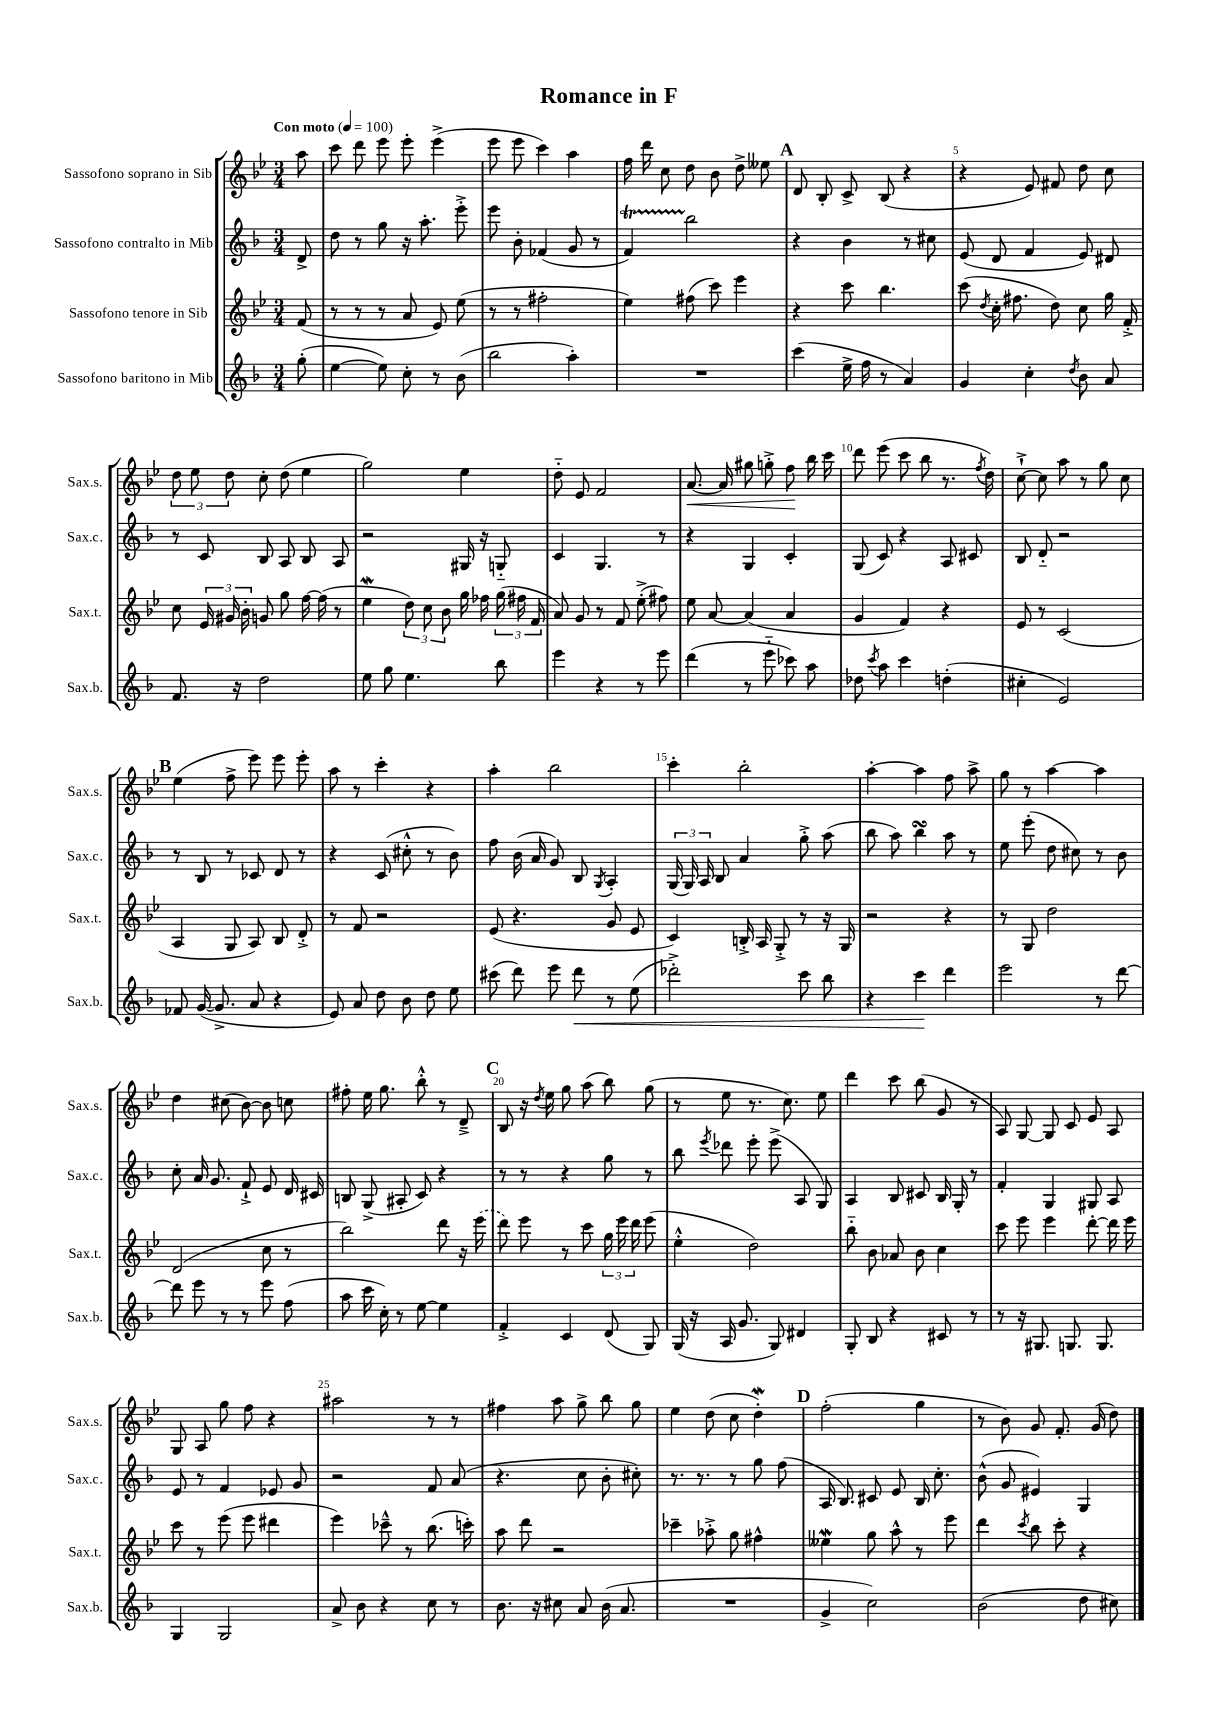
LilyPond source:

\header { title = "Romance in F" }
<<
\new StaffGroup <<
\new Staff = "s0" \with { instrumentName = "Sassofono soprano in Sib" shortInstrumentName = "Sax.s." } {
    \clef treble \key bes \major \numericTimeSignature \time 3/4 \partial 8 \tempo "Con moto" 4 = 100
    \autoBeamOff a''8 |
    c'''8 d'''8 ees'''8 ees'''8-. ees'''4->( |
    ees'''8 ees'''8 c'''4) a''4 |
    f''16 d'''16 c''8 d''8 bes'8 d''8-> eeses''8 |
    \mark \markup { \bold "A" } d'8 bes8-. c'8-> bes8( r4 |
    r4 ees'8) fis'8 d''8 c''8 |
    \tuplet 3/2 { d''8 ees''8 d''8 } c''8-. d''8( ees''4 |
    g''2) ees''4 |
    d''8-_ ees'8 f'2 |
    a'8.~\< a'16 gis''8 g''8-.-> f''8\! bes''16 c'''16 |
    d'''8 ees'''8( c'''8 bes''8 r8. \acciaccatura { f''8 } d''16) |
    c''8~-!-> c''8 a''8 r8 g''8 c''8 |
    \mark \markup { \bold "B" } ees''4( f''8-> ees'''8) ees'''8 ees'''8-. |
    a''8 r8 c'''4-. r4 |
    a''4-. bes''2 |
    c'''4-. bes''2-. |
    a''4~-. a''4 f''8 a''8-> |
    g''8 r8 a''4~ a''4 |
    d''4 cis''8( bes'8~) bes'8 c''8 |
    fis''8-. ees''16 g''8. bes''8-.-^ r8 d'8---> |
    \mark \markup { \bold "C" } bes8 r16 \acciaccatura { d''8 } ees''16 g''8 a''8( bes''8) g''8( |
    r8 ees''8 r8. c''8.) ees''8 |
    d'''4 c'''8 bes''8( g'8 r8 |
    a8) g8~ g8 c'8 ees'8 a8 |
    g8 a8 g''8 f''8 r4 |
    ais''2 r8 r8 |
    fis''4 a''8 g''8-> bes''8 g''8 |
    ees''4 d''8( c''8 d''4-.\mordent) |
    \mark \markup { \bold "D" } f''2-.( g''4 |
    r8 bes'8) g'8 f'8.-. g'16( d''8) \bar "|." |
}
\new Staff = "s1" \with { instrumentName = "Sassofono contralto in Mib" shortInstrumentName = "Sax.c." } {
    \clef treble \key f \major \numericTimeSignature \time 3/4 \partial 8
    \autoBeamOff d'8-> |
    d''8 r8 g''8 r16 a''8.-. e'''8-.-> |
    e'''8 bes'8-. fes'4( g'8 r8 |
    f'4\startTrillSpan) bes''2\stopTrillSpan |
    \mark \markup { \bold "A" } r4 bes'4 r8 cis''8 |
    e'8( d'8 f'4 e'8) dis'8 |
    r8 c'8 bes8 a8 bes8 a8 |
    r2 gis16 r16 g8-_ |
    c'4 g4. r8 |
    r4 g4 c'4-. |
    g8( c'8) r4 a8 cis'8 |
    bes8 d'8-_ r2 |
    \mark \markup { \bold "B" } r8 bes8 r8 ces'8 d'8 r8 |
    r4 c'8( cis''8-.-^ r8 bes'8) |
    f''8 bes'16( a'16 g'8) bes8 \acciaccatura { g8 } a4-. |
    \tuplet 3/2 { g16( g16) a16 } bes8 a'4 g''8-.-> a''8( |
    bes''8 a''8) bes''4\turn a''8 r8 |
    e''8 e'''8-.( d''8 cis''8) r8 bes'8 |
    c''8-. a'16 g'8. f'8-!-> e'8 d'16 cis'16 |
    b8 g8->( ais8-. c'8) r4 |
    \mark \markup { \bold "C" } r8 r8 r4 g''8 r8 |
    bes''8 \acciaccatura { e'''8 } des'''8 e'''8-. e'''8->( a8 g8) |
    a4 bes8 cis'8 bes16 g16-. r8 |
    f'4-. g4 gis8 a8 |
    e'8 r8 f'4 ees'8 g'8 |
    r2 f'8 a'8( |
    r4. c''8 bes'8-. cis''8-.) |
    r8. r8. r8 g''8 f''8( |
    \mark \markup { \bold "D" } a16 bes8.) cis'8 e'8 bes16 c''8.-. |
    bes'8-^( g'8 eis'4) g4 \bar "|." |
}
\new Staff = "s2" \with { instrumentName = "Sassofono tenore in Sib" shortInstrumentName = "Sax.t." } {
    \clef treble \key bes \major \numericTimeSignature \time 3/4 \partial 8
    \autoBeamOff f'8( |
    r8 r8 r8 a'8 ees'8) ees''8( |
    r8 r8 fis''2-. |
    ees''4) fis''8( c'''8) ees'''4 |
    \mark \markup { \bold "A" } r4 c'''8 bes''4. |
    c'''8( \acciaccatura { d''8 } c''16-. fis''8. d''8) c''8 g''16 f'16-.-> |
    c''8 \tuplet 3/2 { ees'16 gis'16 bes'16-. } g'8 g''8 f''16~ f''16( r8 |
    ees''4\mordent \tuplet 3/2 { d''8) c''8 bes'8 } g''16 fes''16 \tuplet 3/2 { g''16( fis''16 f'16 } |
    a'8) g'8 r8 f'8 ees''8-.->( fis''8) |
    ees''8 a'8~ a'4( a'4 |
    g'4 f'4) r4 |
    ees'8 r8 c'2( |
    \mark \markup { \bold "B" } a4 g8 a8) bes8 d'8-.-> |
    r8 f'8 r2 |
    ees'8( r4. g'8 ees'8 |
    c'4) b16-.-> a16 g8-.-> r8 r16 g16 |
    r2 r4 |
    r8 g8 d''2 |
    d'2( c''8 r8 |
    bes''2) d'''8 r16 \once \slurDashed ees'''16( |
    \mark \markup { \bold "C" } d'''8) ees'''8 r8 c'''8 \tuplet 3/2 { g''16 ees'''16 d'''16 } ees'''8( |
    ees''4-.-^ d''2) |
    bes''8-_ bes'8 aes'8 bes'8 c''4 |
    c'''8 ees'''8 ees'''4 d'''8~-. d'''16 ees'''16 |
    c'''8 r8 ees'''8( ees'''8 dis'''4 |
    ees'''4) ces'''8---^ r8 bes''8.( c'''16-.) |
    a''8 d'''8 r2 |
    ces'''4-- aes''8-.-> g''8 fis''4-^ |
    \mark \markup { \bold "D" } eeses''4\mordent g''8 a''8-^ r8 ees'''8 |
    d'''4 \acciaccatura { c'''8 } bes''8 c'''8-. r4 \bar "|." |
}
\new Staff = "s3" \with { instrumentName = "Sassofono baritono in Mib" shortInstrumentName = "Sax.b." } {
    \clef treble \key f \major \numericTimeSignature \time 3/4 \partial 8
    \autoBeamOff g''8-.( |
    e''4~ e''8) c''8-. r8 bes'8( |
    bes''2 a''4-.) |
    R2. |
    \mark \markup { \bold "A" } c'''4( e''16-> f''16 r8 a'4) |
    g'4 c''4-. \acciaccatura { d''8 } bes'8 a'8 |
    f'8. r16 d''2 |
    e''8 g''8 e''4. bes''8 |
    e'''4 r4 r8 e'''8 |
    d'''4( r8 e'''8-_ ces'''8) a''8 |
    des''8 \acciaccatura { c'''8 } a''8 c'''4 d''4-.( |
    cis''4-. e'2) |
    \mark \markup { \bold "B" } fes'8 g'16~( g'8.-> a'8 r4 |
    e'8) a'8 d''8 bes'8 d''8 e''8 |
    cis'''8( d'''8) e'''8 d'''8\< r8 e''8( |
    des'''2-.->) c'''8 bes''8 |
    r4 c'''4\! d'''4 |
    e'''2 r8 d'''8~ |
    d'''8 e'''8 r8 r8 e'''8 f''8( |
    a''8 c'''16 c''16-.) r8 e''8~ e''4 |
    \mark \markup { \bold "C" } f'4-.-> c'4 d'8( g8) |
    g16( r16 a16 g'8. g8) dis'4 |
    g8-. bes8 r4 cis'8 r8 |
    r8 r16 gis8. g8. g8. |
    g4 g2 |
    a'8-> bes'8 r4 c''8 r8 |
    bes'8. r16 cis''8 a'8 bes'16( a'8. |
    R2. |
    \mark \markup { \bold "D" } g'4-> c''2) |
    bes'2( d''8 cis''8) \bar "|." |
}
>>
>>
\layout { \context { \Score \override BarNumber.break-visibility = ##(#f #t #t) barNumberVisibility = #(every-nth-bar-number-visible 5) } }
